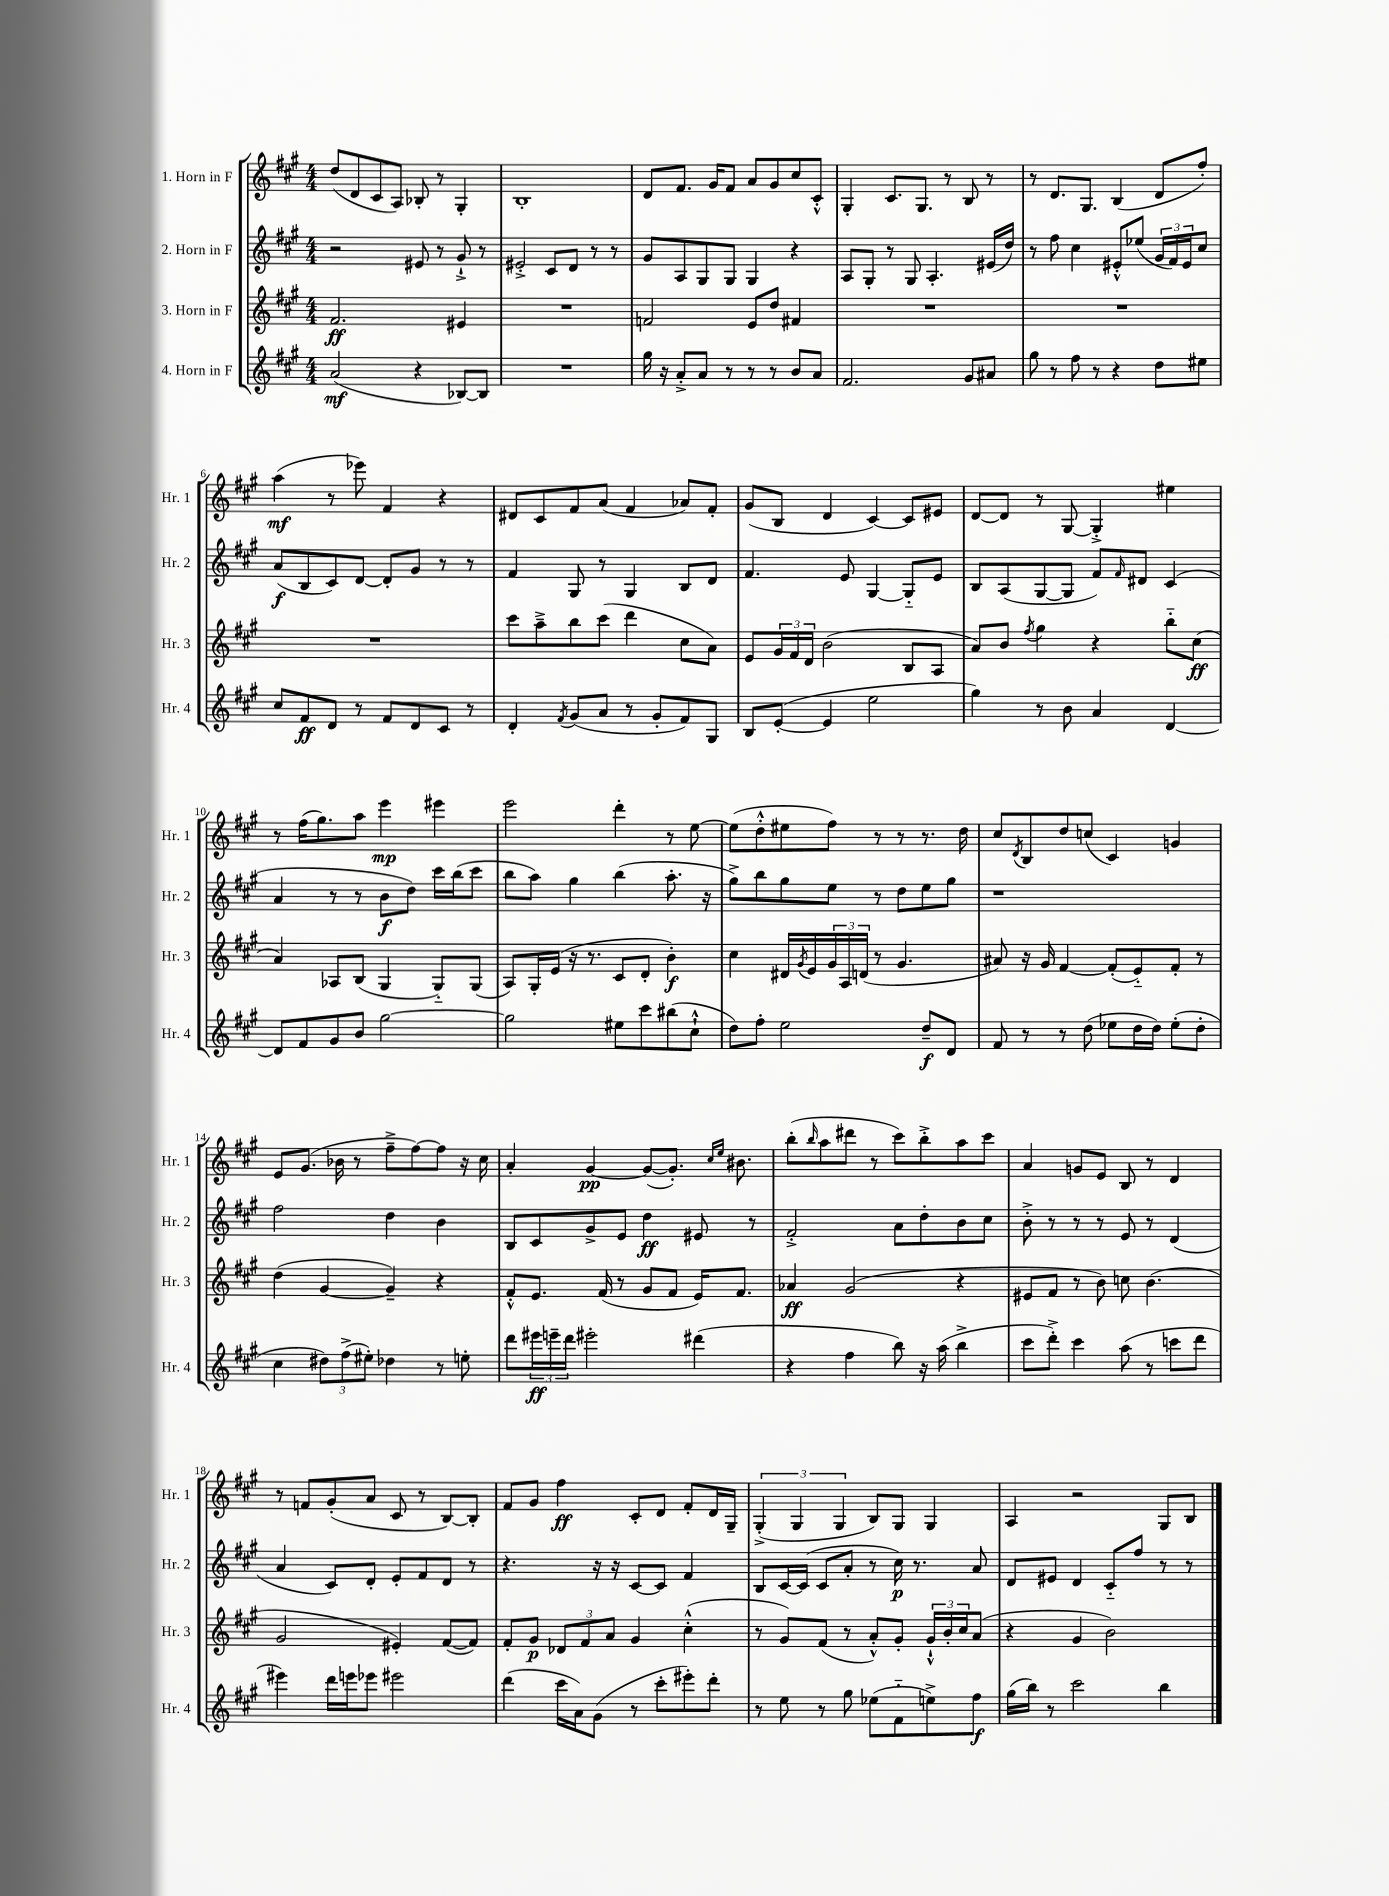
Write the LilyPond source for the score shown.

<<
\new StaffGroup <<
\new Staff = "s0" \with { instrumentName = "1. Horn in F" shortInstrumentName = "Hr. 1" } {
    \clef treble \key a \major \numericTimeSignature \time 4/4
    d''8( d'8 cis'8 a8) bes8-. r8 gis4-. |
    b1-. |
    d'8 fis'8. gis'16 fis'8 a'8 gis'8 cis''8 cis'8-.-^ |
    gis4-. cis'8. gis8. r8 b8 r8 |
    r8 d'8. gis8. b4( d'8 fis''8-.) |
    a''4\mf( r8 ees'''8) fis'4 r4 |
    dis'8 cis'8 fis'8 a'8( fis'4 aes'8) fis'8-. |
    gis'8( b8 d'4 cis'4~) cis'8 eis'8 |
    d'8~ d'8 r8 gis8~ gis4-.-> eis''4 |
    r8 fis''16( gis''8.) a''8 e'''4\mp eis'''4 |
    e'''2 d'''4-. r8 e''8~ |
    e''8( d''8-.-^ eis''8 fis''8) r8 r8 r8. d''16 |
    cis''8 \acciaccatura { d'8 } b8 d''8 c''8( cis'4) g'4 |
    e'8 gis'8.( bes'16 r8 fis''8---> fis''8~) fis''8 r16 cis''16 |
    a'4-. gis'4~\pp gis'8~( gis'8.-.) \grace { cis''16 e''16 } bis'8. |
    b''8-.( \grace { b''16 } a''8 dis'''8 r8 cis'''8) b''8-.-> a''8 cis'''8 |
    a'4 g'8 e'8 b8 r8 d'4 |
    r8 f'8 gis'8-.( a'8 cis'8 r8 b8~) b8-. |
    fis'8 gis'8 fis''4\ff cis'8-. d'8 fis'8-. d'16 gis16-- |
    \tuplet 3/2 { gis4-.->( gis4 gis4 } b8) gis8 gis4 |
    a4 r2 gis8 b8 \bar "|." |
}
\new Staff = "s1" \with { instrumentName = "2. Horn in F" shortInstrumentName = "Hr. 2" } {
    \clef treble \key a \major \numericTimeSignature \time 4/4
    r2 eis'8 r8 gis'8-!-> r8 |
    eis'2-.-> cis'8 d'8 r8 r8 |
    gis'8 a8 gis8 gis8 gis4 r4 |
    a8 gis8-. r8 gis8 a4.-. eis'16( d''16) |
    r8 fis''8 cis''4 eis'8-.-^ ees''8( \tuplet 3/2 { gis'16 fis'16) eis'16 } cis''8 |
    a'8\f( b8 cis'8) d'8~ d'8-. gis'8 r8 r8 |
    fis'4 gis8 r8 gis4 b8 d'8 |
    fis'4. e'8 gis4~ gis8-_ e'8 |
    b8 a8( gis8~ gis8 fis'8) \grace { fis'16 } dis'8 cis'4( |
    a'4 r8 r8 b'8\f d''8) cis'''16 b''16( cis'''8 |
    b''8 a''8) gis''4 b''4( a''8.-. r16 |
    gis''8->) b''8 gis''8 e''8 r8 d''8 e''8 gis''8 |
    r1 |
    fis''2 d''4 b'4 |
    b8 cis'8 gis'8-> e'8 d''4\ff eis'8 r8 |
    fis'2-.-> a'8 d''8-. b'8 cis''8 |
    b'8-.-> r8 r8 r8 e'8 r8 d'4( |
    a'4 cis'8) d'8-. e'8-. fis'8 d'8 r8 |
    r4. r16 r16 cis'8~ cis'8 fis'4 |
    b8 cis'16~ cis'16( cis'8 a'8-. r8 cis''16\p) r8. a'8 |
    d'8 eis'8 d'4 cis'8-_ fis''8 r8 r8 \bar "|." |
}
\new Staff = "s2" \with { instrumentName = "3. Horn in F" shortInstrumentName = "Hr. 3" } {
    \clef treble \key a \major \numericTimeSignature \time 4/4
    fis'2.\ff eis'4 |
    R1 |
    f'2 e'8 d''8 fis'4 |
    R1 |
    R1 |
    R1 |
    cis'''8 a''8---> b''8 cis'''8( d'''4 cis''8 a'8) |
    e'8 \tuplet 3/2 { gis'16 fis'16 d'16 } b'2( b8 a8 |
    a'8) b'8 \acciaccatura { fis''8 } gis''4 r4 b''8-_ cis''8\ff( |
    a'4) aes8 b8( gis4 gis8-_) gis8( |
    a8) gis16-. e'16( r16 r8. cis'8 d'8-. b'4-.\f) |
    cis''4 dis'16 \acciaccatura { gis'8 } e'16 \tuplet 3/2 { gis'16 a16 d'16( } r8 gis'4. |
    ais'8) r16 gis'16 fis'4~ fis'8-.( e'8-_) fis'8-. r8 |
    d''4( gis'4~ gis'4--) r4 |
    fis'8-.-^ e'8. fis'16( r8 gis'8 fis'8 e'16) fis'8. |
    aes'4\ff gis'2( r4 |
    eis'8 fis'8 r8 b'8) c''8 b'4.( |
    gis'2 eis'4-.) fis'8~( fis'8) |
    fis'8-. gis'8\p \tuplet 3/2 { des'8 fis'8 a'8 } gis'4 cis''4-.-^( |
    r8 gis'8) fis'8( r8 a'8-.-^) gis'8-. \tuplet 3/2 { gis'16-!-^ b'16-. cis''16 } a'8( |
    r4 gis'4 b'2) \bar "|." |
}
\new Staff = "s3" \with { instrumentName = "4. Horn in F" shortInstrumentName = "Hr. 4" } {
    \clef treble \key a \major \numericTimeSignature \time 4/4
    a'2\mf( r4 bes8~) bes8 |
    R1 |
    gis''16 r16 a'8-.-> a'8 r8 r8 r8 b'8 a'8 |
    fis'2. gis'8 ais'8 |
    gis''8 r8 fis''8 r8 r4 d''8 eis''8 |
    cis''8 fis'8\ff d'8 r8 fis'8 d'8 cis'8 r8 |
    d'4-. \acciaccatura { fis'8 } gis'8( a'8 r8 gis'8-. fis'8) gis8 |
    b8 e'8~-.( e'4 e''2 |
    gis''4) r8 b'8 a'4 d'4~ |
    d'8 fis'8 gis'8 b'8 gis''2~ |
    gis''2 eis''8 cis'''8 bis''8( cis''8-!-^ |
    d''8) fis''8-. e''2 d''8--\f d'8 |
    fis'8 r8 r8 d''8( ees''8 d''16 d''16) ees''8-.( d''8-. |
    cis''4 \tuplet 3/2 { dis''8) fis''8->( eis''8-.) } des''4 r8 e''8-. |
    d'''8 \tuplet 3/2 { eis'''16\ff e'''16-- d'''16 } eis'''2-. dis'''4( |
    r4 fis''4 b''8) r16 a''16( b''4-> |
    cis'''8 d'''8-.->) cis'''4 a''8( r8 c'''8 d'''8 |
    eis'''4) d'''16 e'''16 ees'''8 eis'''2 |
    d'''4( cis'''16 a'16) gis'8( r8 cis'''8-. eis'''8-.) d'''8-. |
    r8 e''8 r8 gis''8 ees''8( fis'8-_ e''8->) fis''8\f |
    gis''16( b''16) r8 cis'''2 b''4 \bar "|." |
}
>>
>>
